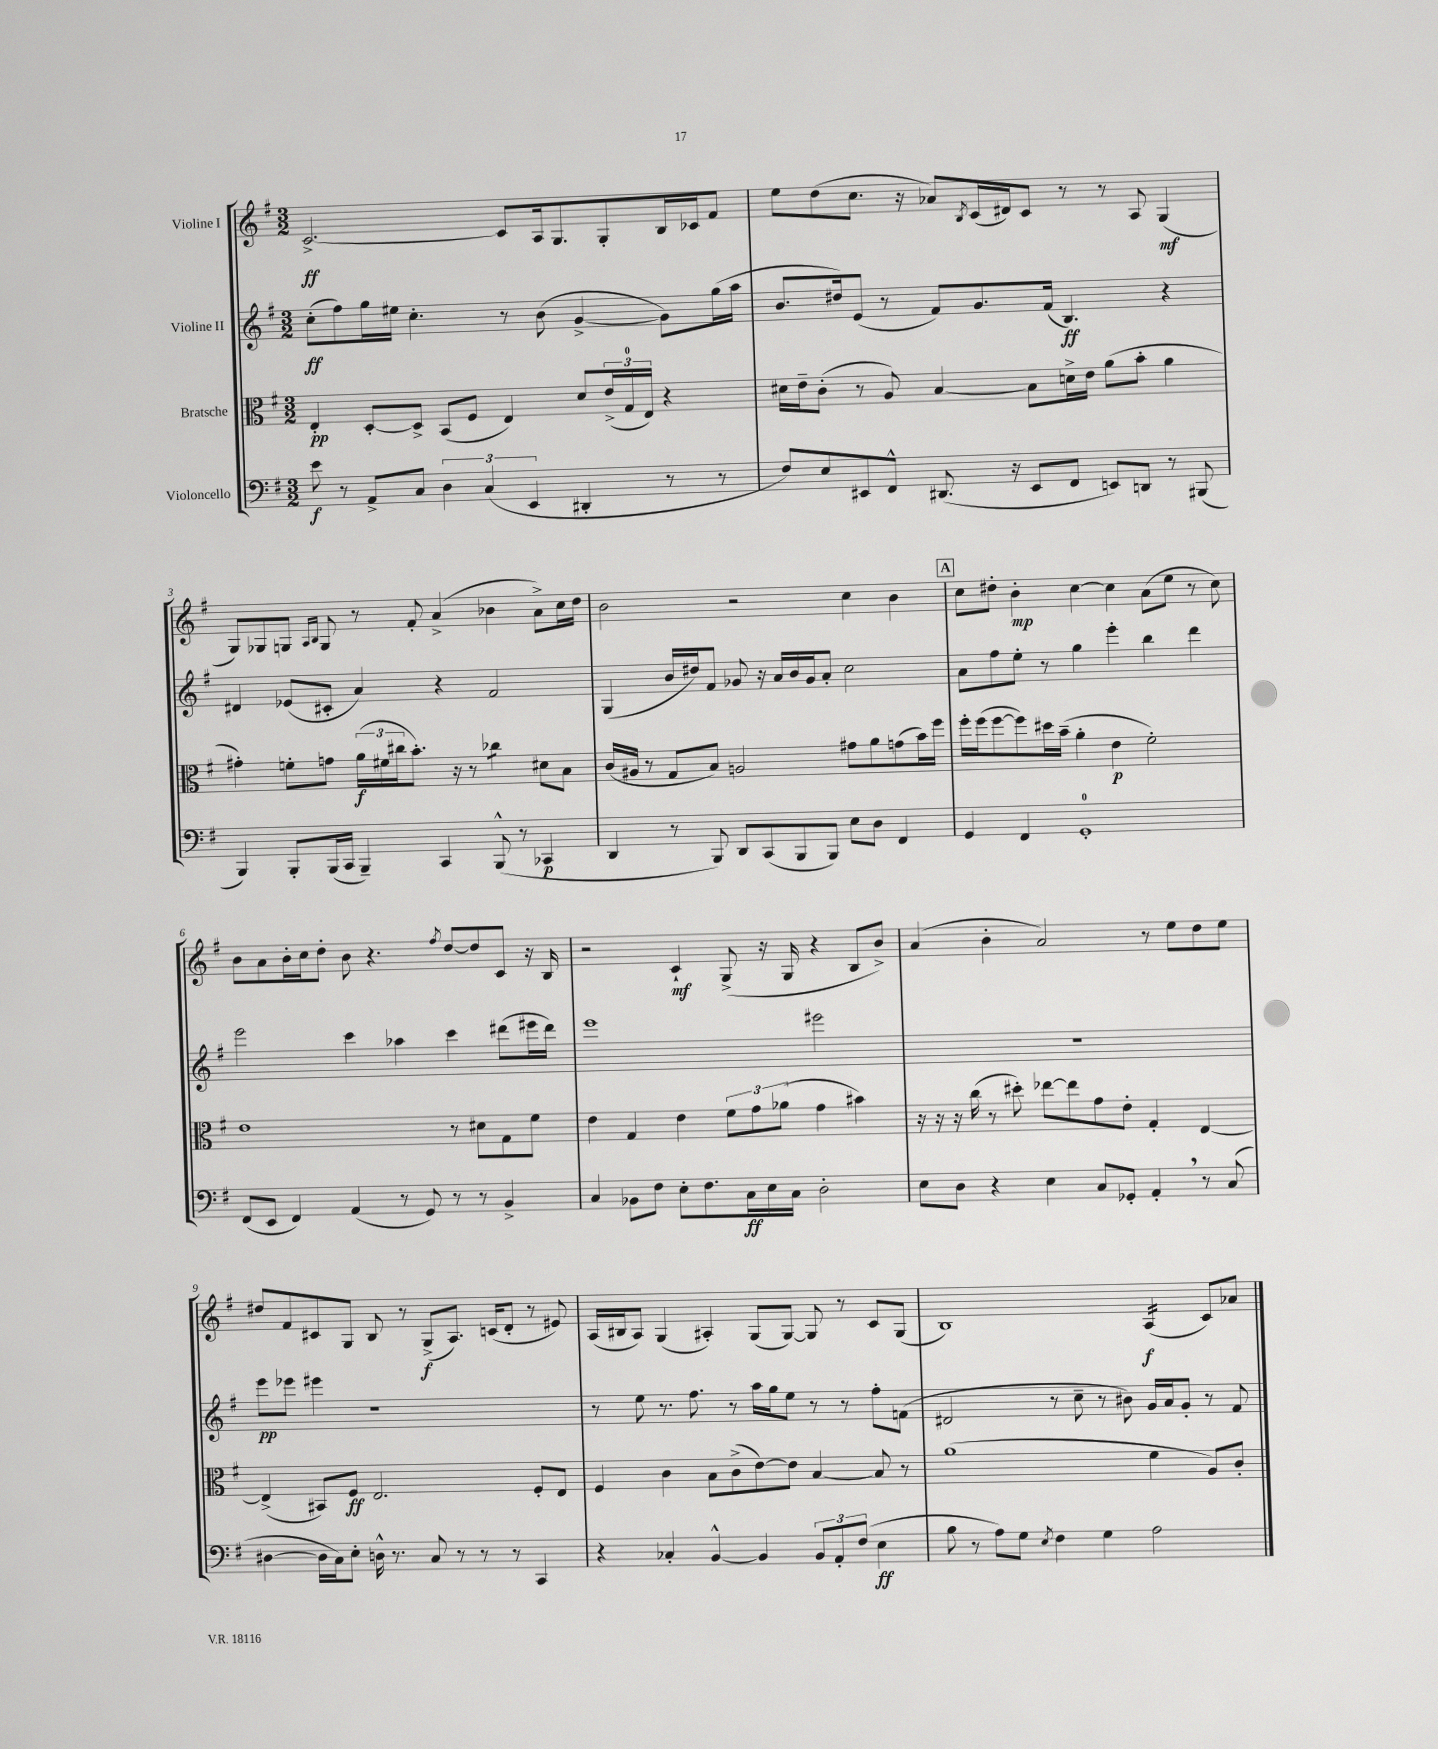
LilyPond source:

<<
\new StaffGroup <<
\new Staff = "s0" \with { instrumentName = "Violine I" } {
    \clef treble \key g \major \numericTimeSignature \time 3/2
    c'2.~->\ff c'8 a16 g8. g8-. b16 ces'16 fis'8 |
    e''8 d''8( c''8. r16 aes'8) \acciaccatura { b8 } c'16( dis'16) c'8 r8 r8 a8 g4\mf( |
    g8) ges8 g8 \grace { a16 b16 } g8 r8 fis'8-. a'4->( bes'4 a'8->) c''16 d''16 |
    b'2 r2 c''4 b'4 |
    \mark \markup { \box "A" } c''8 dis''8-. b'4-.\mp c''4~ c''4 a'8( e''8 r8 c''8) |
    b'8 a'8 b'16-. c''16 d''8-. b'8 r4. \acciaccatura { fis''8 } d''8~ d''8 c'8 r16 b16 |
    r2 c'4-!\mf g8->( r16 g16 r4 b8 b'8->) |
    a'4( b'4-. a'2) r8 e''8 d''8 e''8 |
    dis''8 fis'8 cis'8 g8 b8 r8 g8->\f( a8.) c'16( d'8-. r8 eis'8) |
    a16( bis16 a8) g4( ais4-.) g8( g8~) g8 r8 c'8 g8( |
    b1) a4:16\f( c'8) aes'8 \bar "|." |
}
\new Staff = "s1" \with { instrumentName = "Violine II" } {
    \clef treble \key g \major \numericTimeSignature \time 3/2
    c''8-.\ff( fis''8) g''16 eis''16 c''4.-. r8 b'8( g'4~-> g'8) g''16( a''16 |
    b'8. dis''16) e'8( r8 fis'8) g'8. fis'16( b4.\ff) r4 |
    dis'4 ees'8( cis'8-. a'4) r4 fis'2 |
    g4( b'16 dis''16) fis'8 ges'8 r16 a'16 b'16 ges'16 a'8-. c''2 |
    \mark \markup { \box "A" } a'8 fis''8 e''8-. r8 g''4 e'''4-. b''4 d'''4 |
    e'''2 c'''4 aes''4 c'''4 dis'''8( eis'''16 dis'''16) |
    e'''1 eis'''2 |
    R1. |
    e'''8\pp ees'''8 eis'''4 r1 |
    r8 e''8 r8. fis''8. r8 a''16 g''16 e''8 r8 r8 fis''8-. f'8( |
    dis'2 r8 c''8-- r8 bis'8) g'16 a'16 g'8-. r8 fis'8 \bar "|." |
}
\new Staff = "s2" \with { instrumentName = "Bratsche" } {
    \clef alto \key g \major \numericTimeSignature \time 3/2
    e4-.\pp d8~-. d8-> b,8( fis8 e4) d'8 \tuplet 3/2 { e'16->( g16-0 e16) } r4 |
    dis'16 e'16-- c'8-.( r8 a8) b4~ b8 d'16-> e'16 a'8( b'8-. a'4 |
    gis'4-.) f'8-. g'8 \tuplet 3/2 { a'16\f( fis'16 cis''16 } b'8.-.) r16 r8 ces''4:8 dis'8 b8 |
    c'16( ais16 r8 g8 b8) a2 gis'8 a'8 g'8( b'16) fis''16 |
    \mark \markup { \box "A" } fis''16-. fis''16( fis''8~ fis''8) dis''16 b'16--( a'4-. e'4\p fis'2-.) |
    e'1 r8 dis'8 g8 fis'8 |
    e'4 g4 e'4 \tuplet 3/2 { fis'8 g'8 aes'8( } g'4 bis'4) |
    r16 r16 r16 c''16( r8 dis''8-.) ees''8~ ees''8 g'8 e'8-. g4-. e4~ |
    e4->( bis,8) fis8\ff e2. fis8-. e8 |
    fis4 c'4 b8 c'8->( e'8~) e'8 b4~ b8 r8 |
    a'1( fis'4 a8) c'8-. \bar "|." |
}
\new Staff = "s3" \with { instrumentName = "Violoncello" } {
    \clef bass \key g \major \numericTimeSignature \time 3/2
    e'8\f r8 a,8-> c8 \tuplet 3/2 { d4 c4( e,4 } dis,4-. r8 r8 |
    fis8) e8 eis,8 fis,8-^ dis,8.( r16 eis,8 fis,8 e,8) d,8 r8 bis,,8( |
    b,,4) b,,8-. b,,16( c,16 b,,4--) c,4 b,,8-^( r8 ces,4\p |
    d,4 r8 b,,8) d,8 c,8( b,,8 b,,8) e8 d8 fis,4 |
    \mark \markup { \box "A" } g,4 fis,4 g,1-0-. |
    fis,8( e,8 fis,4) a,4( r8 g,8) r8 r8 b,4-> |
    c4 bes,8 fis8 e8-. fis8. c16\ff e16 c16 d2-. |
    e8 d8 r4 e4 c8 ges,8-. a,4-. \breathe r8 c8( |
    dis4~ dis16 c16) e8-. d16-^ r8. c8 r8 r8 r8 c,4 |
    r4 ces4-. b,4~-^ b,4 \tuplet 3/2 { b,8 a,8-. fis8( } e4\ff |
    b8 r8 a8) g8 \acciaccatura { e8 } fis4 g4 a2 \bar "|." |
}
>>
>>
